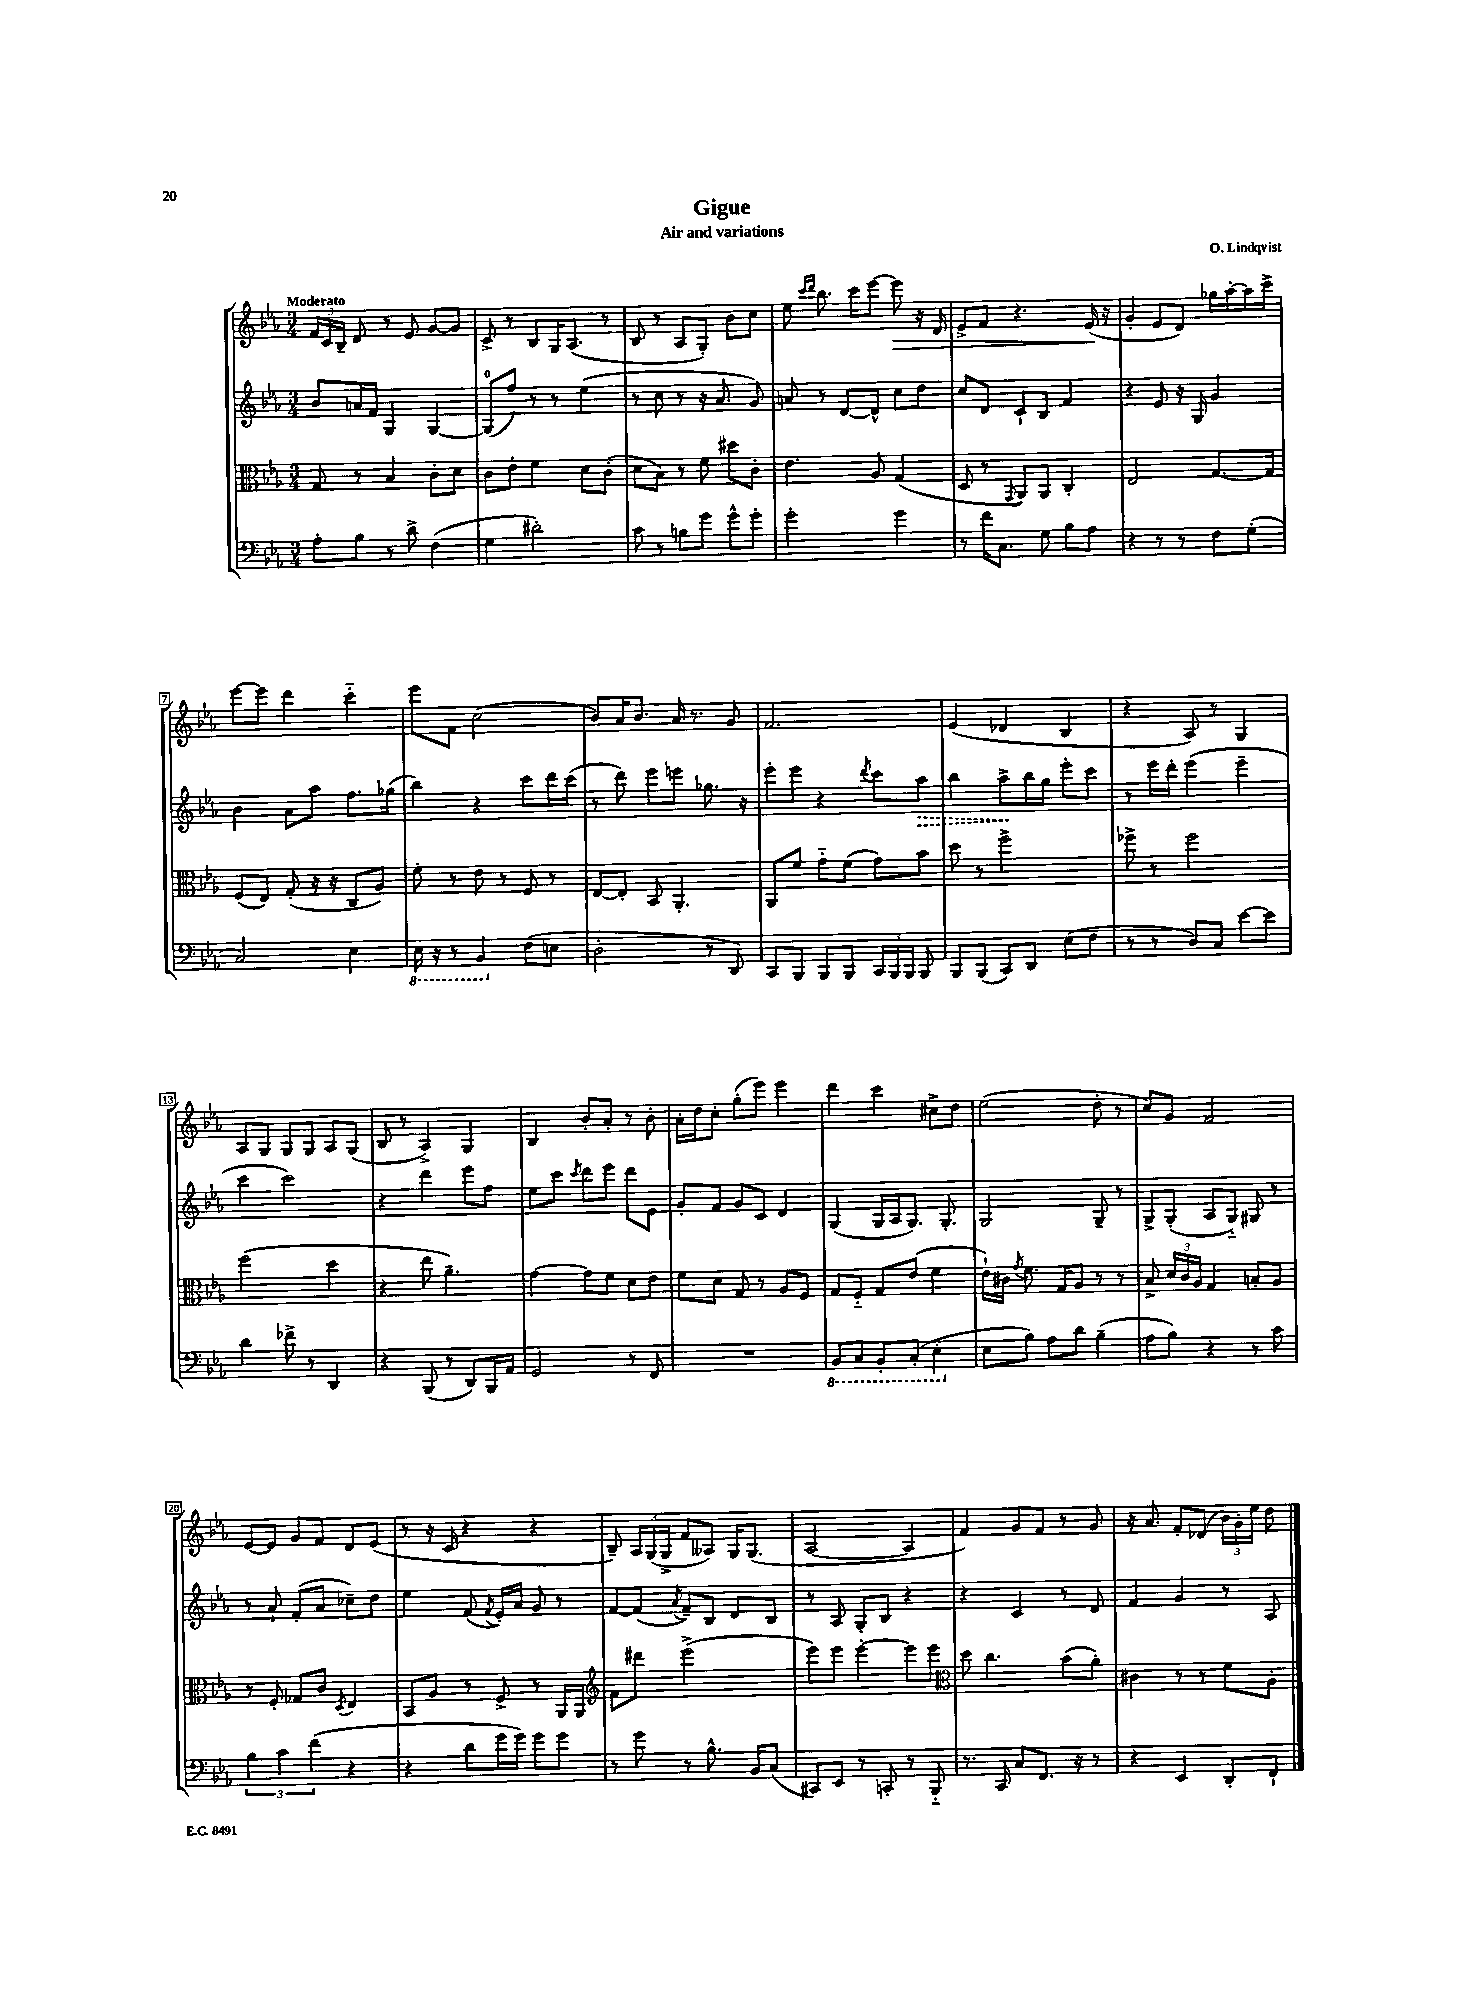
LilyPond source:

\header { title = "Gigue" composer = "O. Lindqvist" subtitle = "Air and variations" }
<<
\new StaffGroup <<
\new Staff = "s0" {
    \clef treble \key ees \major \numericTimeSignature \time 3/4 \tempo "Moderato"
    \autoBeamOff \tuplet 3/2 { f'16[ c'16 bes16]-- } d'8 r8 ees'8 g'8[~ g'8] |
    c'8-> r8 bes8[ g16 aes8.]( r8 |
    bes8 r8 aes8[ g8]-.) bes'8[ c''8] |
    ees''8 \grace { c'''16[ d'''16] } bes''8. c'''16[ ees'''8]~ ees'''8\> r16 d'16 |
    ees'8[-> f'8] r4. ees'16\!( r16 |
    g'4-. ees'8[ d'8]) ges''16[ aes''16~-. aes''16 c'''16]-> |
    ees'''8[~ ees'''8] d'''4 c'''4-_ |
    ees'''8[ f'8] c''2( |
    bes'8[) aes'16 bes'8.] aes'16 r8. g'8 |
    f'2. |
    ees'4( des'4 bes4 |
    r4 aes8) r8 g4 |
    aes8[ g8] g8[ g8] aes8[ g8]( |
    bes8 r8 aes4->) g4 |
    bes4 bes'8[-. aes'8]-. r8 bes'8-. |
    aes'16[-. d''16 c''8]-. g''8[-.( ees'''8]) ees'''4 |
    d'''4 c'''4 cis''8[-> d''8] |
    ees''2( d''8-. r8 |
    c''8[) g'8] f'2 |
    ees'8[~ ees'8] g'8[ f'8] d'8[ ees'8]( |
    r8 r16 c'16 r4 r4 |
    bes8--) \tuplet 3/2 { aes16[ g16( g16]-> } f'8[ aeses8]) g16[ g8.]( |
    aes2~ aes4 |
    f'4) g'8[ f'8] r8 g'8 |
    r16 aes'8. f'8[-. des'8]( \tuplet 3/2 { bes'16[) g'16-. ees''16] } d''8 \bar "|." |
}
\new Staff = "s1" {
    \clef treble \key ees \major \numericTimeSignature \time 3/4
    \autoBeamOff bes'8[ a'16 f'16] g4 g4~ |
    g8[-0( f''8]) r8 r8 ees''4( |
    r8 c''8 r8 r16 aes'8. g'8) |
    a'8 r8 d'8[~ d'8]-^ c''8[ d''8] |
    c''8[ d'8] c'8[-! bes8] f'4 |
    r4 ees'8 r16 g16 g'4 |
    bes'4 aes'8[ aes''8] f''8.[ ges''16]( |
    bes''4) r4 c'''8[ d'''16 c'''16]( |
    r8 d'''8) ees'''8[ e'''8] ges''8. r16 |
    ees'''8[-. ees'''8] r4 \acciaccatura { d'''8 } c'''8[ \once \override Hairpin.style = #'dashed-line aes''8]\> |
    bes''4 aes''8[->\! bes''16 g''16] ees'''8[-. c'''8] |
    r8 ees'''16[ d'''16]-. ees'''4( ees'''4-- |
    c'''4 c'''2) |
    r4 d'''4 ees'''8[ f''8] |
    ees''8[ c'''8] \acciaccatura { c'''8 } d'''8[ ees'''8] d'''8[ ees'8] |
    g'8[-. f'8] g'8[ c'8] d'4 |
    g4( g16[ aes16 g8.]) g8.-. |
    g2 g8-- r8 |
    g8[-> g8]-.( aes8[ g8]-_) gis8 r8 |
    r8 aes'8-! f'8[-.( aes'8] ces''8[--) d''8] |
    ees''4 f'8( \acciaccatura { f'8 } ees'16[-.) aes'16] g'8 r8 |
    f'8[~ f'8]( \acciaccatura { aes'8 } f'8[--) bes8] d'8[ bes8] |
    r8 aes8 g8[-. bes8] r4 |
    r4 c'4 r8 d'8 |
    f'4 g'4 r8 aes8 \bar "|." |
}
\new Staff = "s2" {
    \clef alto \key ees \major \numericTimeSignature \time 3/4
    \autoBeamOff g8 r8 bes4 c'8[-. d'8] |
    c'8[ ees'8]-. f'4 d'8[ c'8]-.( |
    d'8[ bes8]) r8 f'8 dis''8[ c'8]-. |
    ees'4. aes8 g4( |
    d8 r8 \acciaccatura { g,8 } aes,8[) aes,8] c4-. |
    ees2 g8.[~ g16] |
    f8[( ees8]) g8-.( r16 r16 c8[ aes8]) |
    f'8-. r8 ees'8 r8 f8 r8 |
    ees8[~ ees8]-. bes,8 aes,4.-. |
    aes,8[ f'8] g'8[-_ f'8]( g'8[) bes'8] |
    d''8 r8 f''2-> |
    fes''8-> r8 fes''2 |
    f''2( d''4 |
    r4 ees''8 aes'4.--) |
    g'4~ g'8[ f'8] d'8[ ees'8] |
    f'8[ d'8] g8 r8 aes8[ f8] |
    g8[ f8]-_ g8[ ees'8]( f'4 |
    ees'16[-!) cis'16] \acciaccatura { g'8 } f'8. g16[ aes8] r8 r8 |
    bes8-> \tuplet 3/2 { d'16[ c'16 aes16] } g4 b8[-. aes8] |
    r8 f8-. ges8[ c'8] \acciaccatura { d8 } ees4 |
    bes,8[ aes8] r8 f8-> r8 aes,16[ aes,16] |
    \clef treble f'8[ dis'''8] ees'''2->( |
    ees'''8[) ees'''8] ees'''4~-. ees'''8[ ees'''8] |
    \clef alto d''8 c''4. bes'8[( aes'8]-.) |
    cis'4 r8 r8 f'8[ aes8]-. \bar "|." |
}
\new Staff = "s3" {
    \clef bass \key ees \major \numericTimeSignature \time 3/4
    \autoBeamOff aes8[-. bes8] r8 d'8-> f4( |
    g4 dis'2-.) |
    c'8 r8 b8[ g'8] g'8[-^ g'8]-. |
    g'2-. g'4 |
    r8 f'16[ c8.] g8 bes8[ aes8] |
    r4 r8 r8 f8[ g8]-.( |
    c2) ees4 |
    \ottava #-1 ees,16 r16 r8 bes,,4 \ottava #0 f8[( e8] |
    d2-. r8 d,8) |
    c,8[ bes,,8] bes,,8[ bes,,8] \tuplet 3/2 { c,16[ bes,,16 bes,,16] } bes,,8 |
    bes,,8[ bes,,8]( c,8[) d,8] ees8[( f8] |
    r8 r8 d8[) c8] ees'8[~ ees'8] |
    d'4 fes'8-> r8 d,4 |
    r4 bes,,8( r8 d,8[) bes,,16 aes,16] |
    g,2 r8 f,8 |
    R2. |
    \ottava #-1 bes,,8[ c,8] bes,,8[-. c,8]-.( ees,4-. \ottava #0 |
    ees8[ bes8]) aes8[ d'8] bes4--( |
    aes8[ bes8]) r4 r8 c'8 |
    \tuplet 3/2 { bes4 c'4 f'4( } r4 |
    r4 d'8[ g'16 g'16]) g'8[ g'8] |
    r8 g'8 r8 bes8.-^ bes,16[ c8]( |
    cis,8[) ees,8] r8 c,8-. r8 bes,,8-_ |
    r8. c,16 c8[ f,8.] r16 r8 |
    r4 ees,4 d,8[-. f,8]-! \bar "|." |
}
>>
>>
\layout { \context { \Score \override BarNumber.stencil = #(make-stencil-boxer 0.1 0.3 ly:text-interface::print) } }
